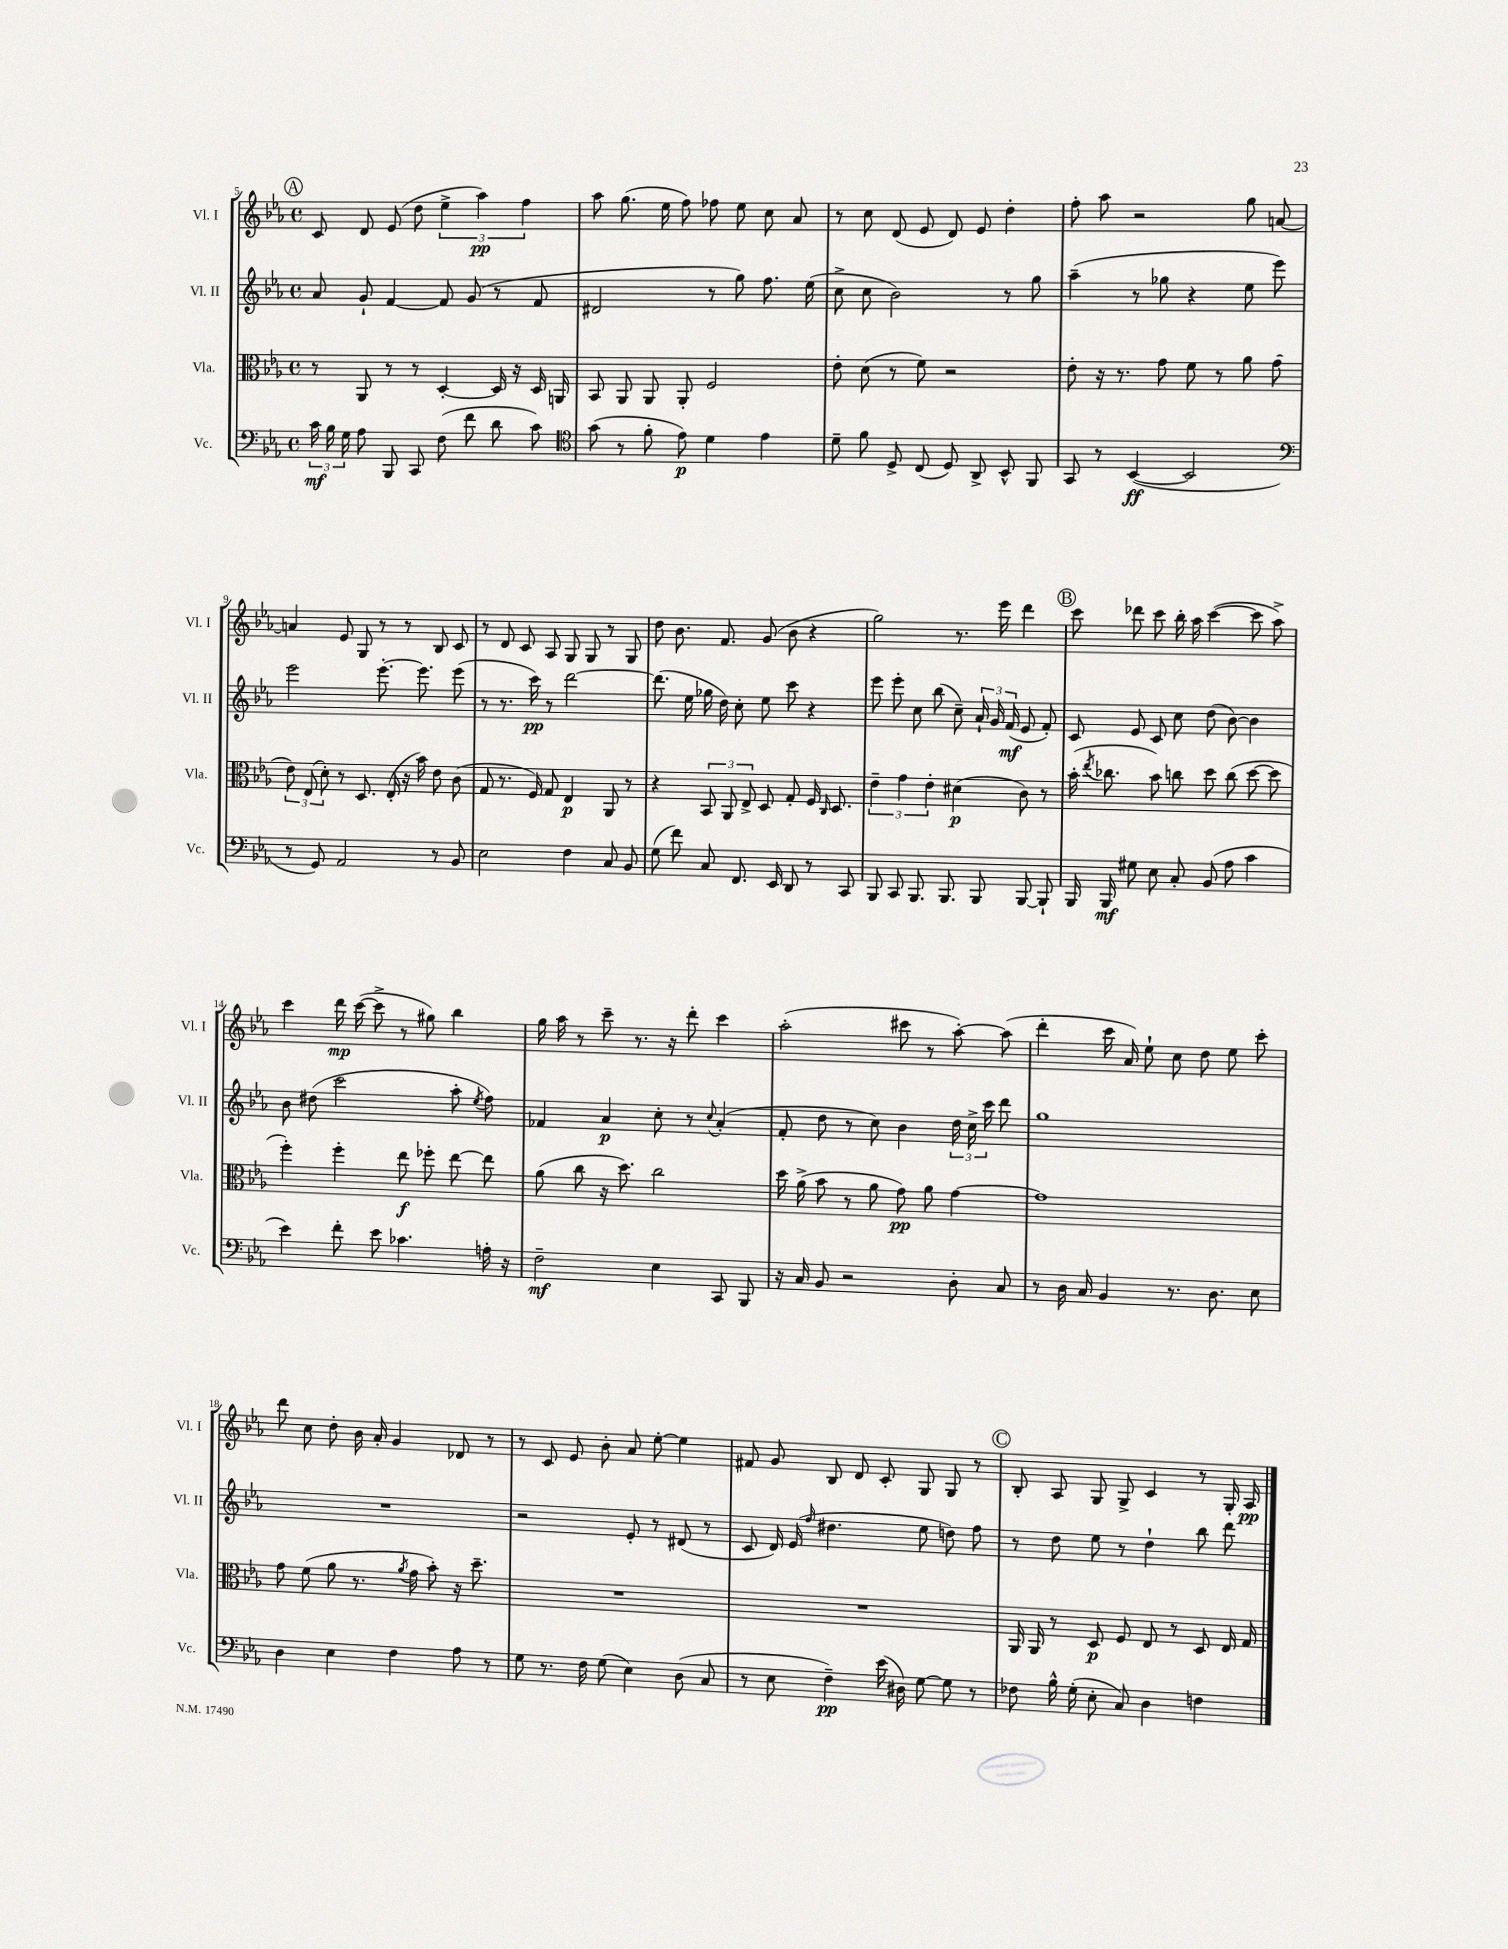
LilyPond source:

<<
\new StaffGroup <<
\new Staff = "s0" \with { instrumentName = "Vl. I" shortInstrumentName = "Vl. I" } {
    \clef treble \key ees \major \defaultTimeSignature \time 4/4
    \autoBeamOff \mark \markup { \circle "A" } c'8 d'8 ees'8( d''8 \tuplet 3/2 { ees''4-> aes''4\pp) f''4 } |
    aes''8 g''8.( ees''16 f''8) fes''8 ees''8 c''8 aes'8 |
    r8 c''8 d'8( ees'8 d'8) ees'8 d''4-. |
    f''8-. aes''8 r2 g''8 a'8~ |
    a'4 ees'8 g8 r8 r8 bes8 c'8 |
    r8 d'8 c'8 aes8 g8 g8 r8 g8 |
    d''8 bes'8. f'8. g'8( bes'8 r4 |
    g''2) r8. ees'''16 d'''4 |
    \mark \markup { \circle "B" } c'''8 des'''8 c'''8 bes''16-. aes''16 c'''4~( c'''8 aes''8->) |
    c'''4 d'''16\mp c'''16~( c'''8-> r8 gis''8) bes''4 |
    g''16 aes''16 r8 c'''8-- r8. r16 d'''8-. c'''4 |
    aes''2-.( cis'''8 r8 aes''8~-.) aes''8( |
    d'''4-. c'''16 aes'16) ees''8-! c''8 d''8 ees''8 c'''8-. |
    d'''8 c''8 d''8-. bes'16 aes'16-. g'4 des'8 r8 |
    r8 c'8 ees'8 bes'8-. aes'8 ees''8~-. ees''4 |
    fis'8 g'8 bes8 d'8 c'8-. g8 g8 r8 |
    \mark \markup { \circle "C" } bes8-. aes8 g8 g8-> c'4 r8 g16-. aes16\pp \bar "|." |
}
\new Staff = "s1" \with { instrumentName = "Vl. II" shortInstrumentName = "Vl. II" } {
    \clef treble \key ees \major \defaultTimeSignature \time 4/4
    \autoBeamOff \mark \markup { \circle "A" } aes'8 g'8-! f'4~ f'8 g'8( r8 f'8 |
    dis'2 r8 g''8) f''8. ees''16( |
    c''8-> c''8 bes'2) r8 g''8 |
    aes''4--( r8 ges''8 r4 ees''8 ees'''8) |
    ees'''2 ees'''8.~-. ees'''8. ees'''8( |
    r8 r8. c'''16\pp) r8 d'''2~ |
    d'''8.( ees''16 ges''16 d''16) c''8-. ees''8 c'''8 r4 |
    ees'''8 ees'''8-. c''8 bes''8( c''8--) \tuplet 3/2 { aes'16-! g'16 f'16\mf( } ees'8 f'8-.) |
    \mark \markup { \circle "B" } c'8 ees'8 c'8 c''8 d''8( bes'8~) bes'4 |
    bes'8 dis''8( c'''2 aes''8-. \acciaccatura { ees''8 } f''8) |
    fes'4 aes'4\p c''8-. r8 \appoggiatura { c''8 } aes'4-.( |
    f'8-. d''8 r8 c''8) bes'4 \tuplet 3/2 { d''16 c''16-> c'''16 } d'''8 |
    g''1 |
    R1 |
    r2 ees'8-. r8 dis'8( r8 |
    c'8 d'16) ees'16( \grace { f''16 } dis''4. ees''8 d''8) f''8 |
    \mark \markup { \circle "C" } r8 d''8 ees''8 r8 d''4-! bes''8 d'''8 \bar "|." |
}
\new Staff = "s2" \with { instrumentName = "Vla." shortInstrumentName = "Vla." } {
    \clef alto \key ees \major \defaultTimeSignature \time 4/4
    \autoBeamOff \mark \markup { \circle "A" } r8 aes,8 r8 r8 d4~-. d16 r16 d16 a,16 |
    bes,8 aes,8 aes,8 aes,8-. f2 |
    ees'8-. d'8( r8 f'8) r2 |
    ees'8-. r16 r8. g'8 f'8 r8 aes'8 g'8( |
    \tuplet 3/2 { ees'8) ees8( d'8-.) } r8 d8. ees16-.( r16 bes'16) ees'8 c'8( |
    g8 r8. f16) g8 ees4\p aes,8 r8 |
    r4 \tuplet 3/2 { bes,8 aes,8 ees8-> } d8 g8-. f16 \grace { c16 } d8. |
    \tuplet 3/2 { ees'4-- g'4 ees'4-. } dis'4\p( c'8) r8 |
    \mark \markup { \circle "B" } bes'16-.( \acciaccatura { ees''8 } ces''8. bes'8) c''8 d''8 c''8( d''8~ d''8 |
    f''4-.) f''4-. ees''8\f fes''8-. ees''8~ ees''8 |
    aes'8( c''8 r16 d''8.) c''2 |
    d''16 aes'16->( bes'8 r8 aes'8 g'8\pp) aes'8 g'4~ |
    g'1 |
    g'8 f'8( aes'8 r8. \acciaccatura { aes'8 } g'16 bes'8-.) r16 d''8.-- |
    R1 |
    R1 |
    \mark \markup { \circle "C" } aes,16 aes,16 r8 d8\p f8 ees8 r8 d8 ees16 g16 \bar "|." |
}
\new Staff = "s3" \with { instrumentName = "Vc." shortInstrumentName = "Vc." } {
    \clef bass \key ees \major \defaultTimeSignature \time 4/4
    \autoBeamOff \mark \markup { \circle "A" } \tuplet 3/2 { c'16\mf bes16 g16 } aes8 bes,,8 c,8 f8( f'8 d'8 c'8) |
    \clef tenor g'8( r8 f'8-. ees'8\p) d'4 ees'4 |
    d'8-- f'8 d8-> c8( d8) aes,8-> bes,8-^ f,8 |
    g,8 r8 bes,4~\ff( bes,2 |
    \clef bass r8 g,8) aes,2 r8 bes,8 |
    ees2 f4 c8 bes,8 |
    g8( f'8) c8 f,8. ees,16 d,8 r8 c,8 |
    bes,,8 c,8 bes,,8. bes,,8. bes,,8 bes,,8~ bes,,8-! |
    \mark \markup { \circle "B" } bes,,16 bes,,16\mf gis8 ees8 c8-. bes,8( aes8 c'4 |
    ees'4) f'8-. ees'8 ces'4. a16-. r16 |
    f2--\mf ees4 c,8 bes,,8 |
    r16 c16 bes,8 r2 d8-. c8 |
    r8 d16 c16 bes,4 r8. d8. ees8 |
    d4 ees4 f4 aes8 r8 |
    g8 r8. f16 g8( ees4) d8( c8 |
    r8 ees8 f4--\pp) ees'16( dis16) g8~ g8 r8 |
    \mark \markup { \circle "C" } fes8 bes16-^ g16-.( ees8-. c8) d4 f4 \bar "|." |
}
>>
>>
\layout { \context { \Score currentBarNumber = #5 } }
